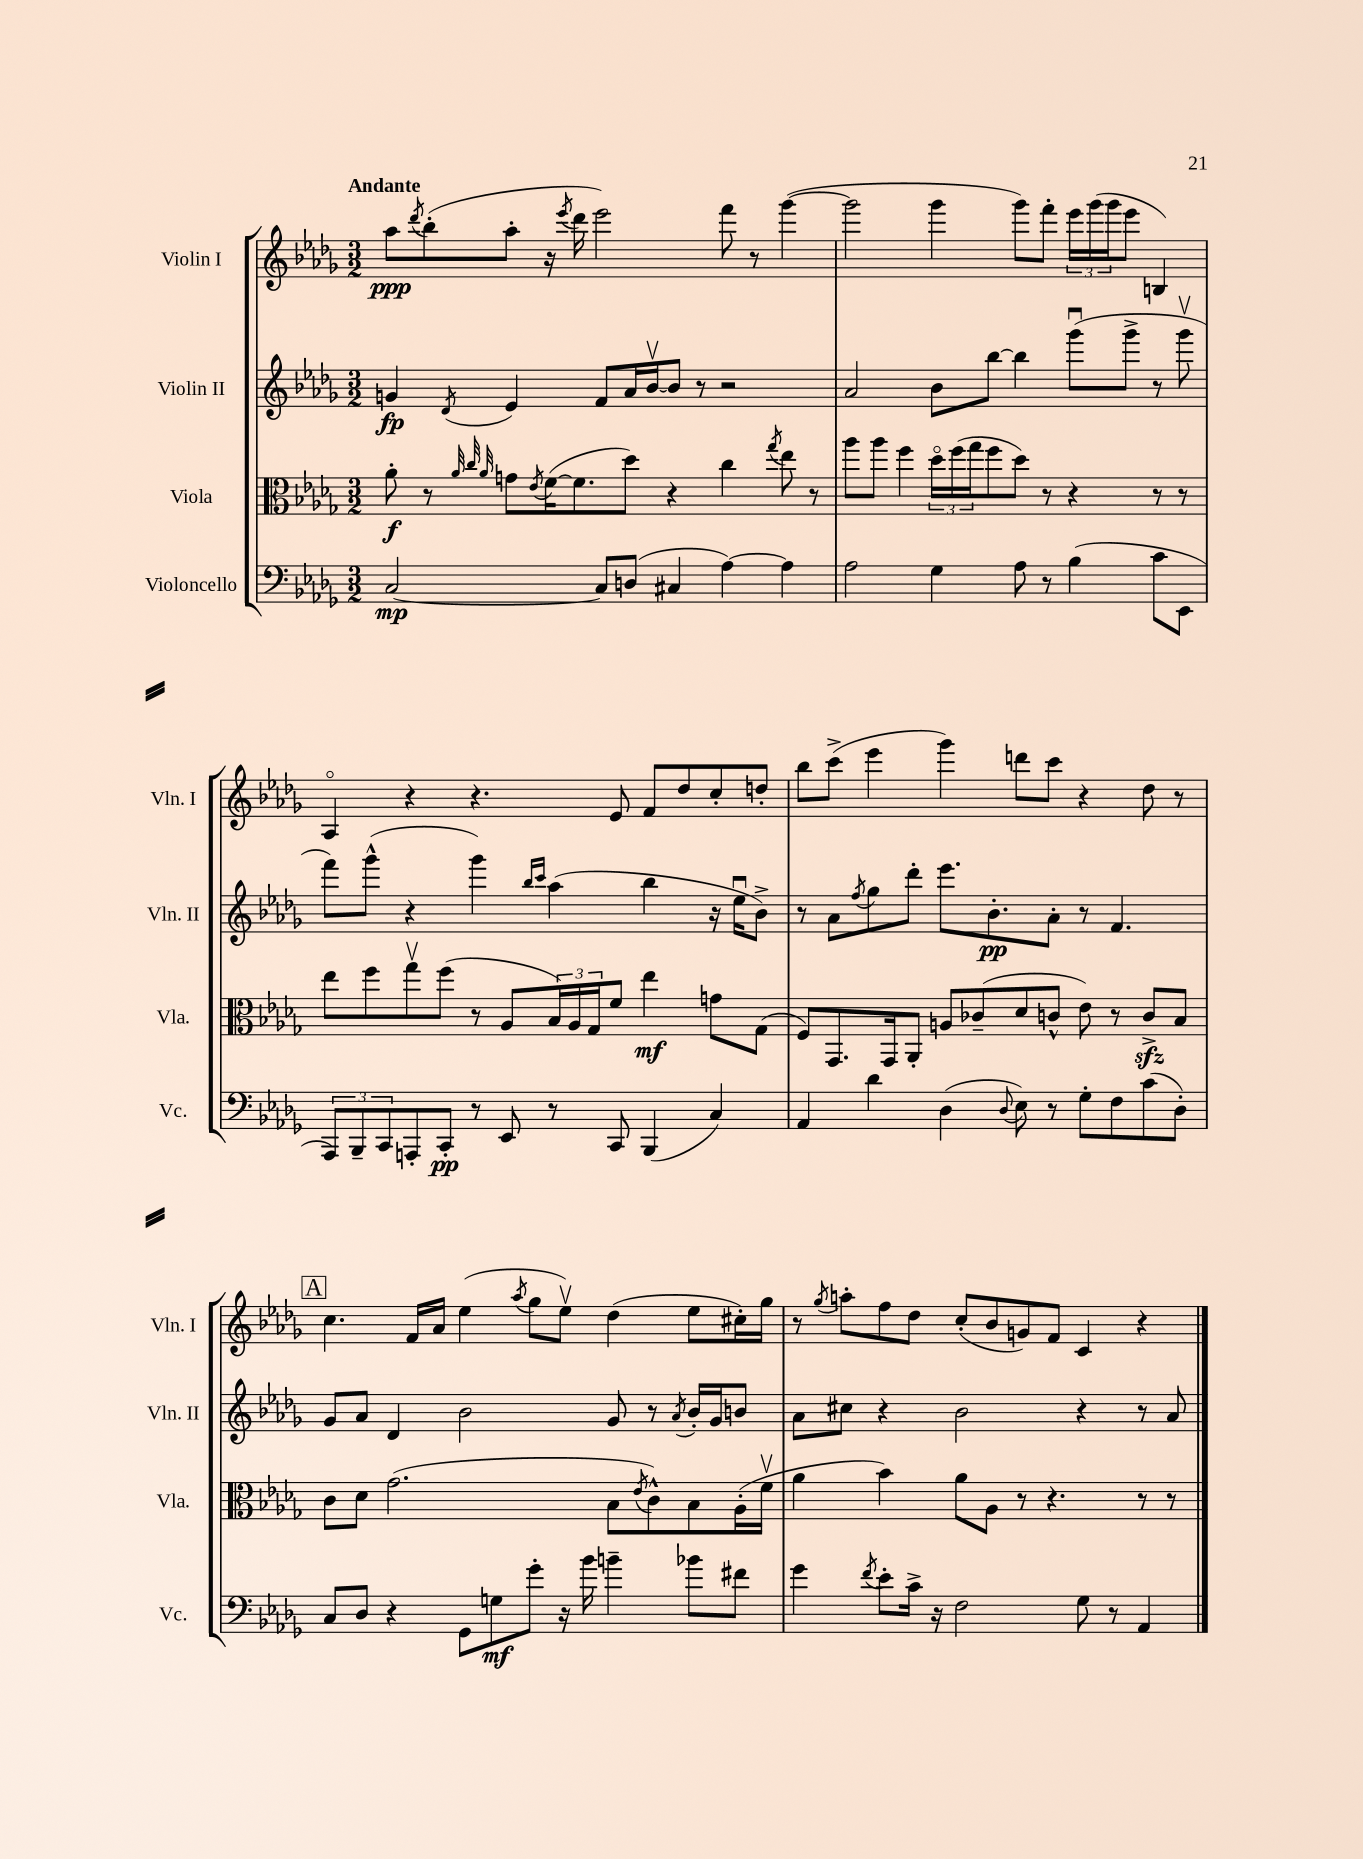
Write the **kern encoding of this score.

**kern	**dynam	**kern	**dynam	**kern	**dynam	**kern	**dynam
*part4	*part4	*part3	*part3	*part2	*part2	*part1	*part1
*staff4	*staff4	*staff3	*staff3	*staff2	*staff2	*staff1	*staff1
*I"Violoncello	*	*I"Viola	*	*I"Violin II	*	*I"Violin I	*
*I'Vc.	*	*I'Vla.	*	*I'Vln. II	*	*I'Vln. I	*
*clefF4	*	*clefC3	*	*clefG2	*	*clefG2	*
*k[b-e-a-d-g-]	*	*k[b-e-a-d-g-]	*	*k[b-e-a-d-g-]	*	*k[b-e-a-d-g-]	*
*M3/2	*	*M3/2	*	*M3/2	*	*M3/2	*
=1	=1	=1	=1	=1	=1	=1	=1
!	!	!	!	!	!	!LO:TX:a:B:t=Andante	!
[2C/	mp	8a-'\	f	4gn/	fp	8aa-\L	ppp
.	.	.	.	.	.	8qddd-/	.
.	.	8r	.	.	.	(8bb-'\	.
.	.	32qqa-/	.	.	.	.	.
.	.	32qqcc/	.	.	.	.	.
.	.	32qqa-/	.	8qd-/	.	.	.
.	.	8gn\L	.	4e-/	.	8aa-'\J	.
.	.	8qe-/	.	.	.	.	.
.	.	([16f\K	.	.	.	16r	.
.	.	.	.	.	.	8qeee-/	.
.	.	8.f\]	.	.	.	16ddd-\	.
8C/L]	.	.	.	8f/L	.	2eee-\)	.
(8Dn/J	.	8dd-\J)	.	16a-/L	.	.	.
.	.	.	.	[16b-v/J	.	.	.
4C#X/	.	4r	.	8b-/J]	.	.	.
.	.	.	.	8r	.	.	.
[4A-\)	.	4cc\	.	2r	.	8fff\	.
.	.	.	.	.	.	8r	.
.	.	8qgg-/	.	.	.	.	.
4A-\]	.	8ee-\	.	.	.	([4ggg-\	.
.	.	8r	.	.	.	.	.
=2	=2	=2	=2	=2	=2	=2	=2
2A-\	.	8aa-\L	.	2a-/	.	2ggg-\]	.
.	.	8aa-\J	.	.	.	.	.
.	.	4ff\	.	.	.	.	.
4G-\	.	24dd-\LL	.	8b-\L	.	4ggg-\	.
.	.	(24ff\	.	.	.	.	.
.	.	24gg-\J	.	.	.	.	.
.	.	8ff\	.	[8bb-\J	.	.	.
8A-\	.	8dd-\J)	.	4bb-\]	.	8ggg-\L)	.
8r	.	8r	.	.	.	8fff'\J	.
(4B-\	.	4r	.	(8ggg-u\L	.	24eee-\LL	.
.	.	.	.	.	.	(24ggg-\	.
.	.	.	.	.	.	24ggg-\J	.
.	.	.	.	8ggg-^\J	.	8eee-\J	.
8c\L	.	8r	.	8r	.	4Bn/)	.
8EE-\J	.	8r	.	8ggg-v\	.	.	.
!!LO:LB:g=z
=3	=3	=3	=3	=3	=3	=3	=3
12AAA-/L)	.	8ee-\L	.	8fff\L)	.	4A-/	.
12BBB-~/	.	.	.	.	.	.	.
.	.	8ff\	.	(8ggg-^^\J	.	.	.
12CC/	.	.	.	.	.	.	.
8AAAn'/	.	8gg-v\	.	4r	.	4r	.
8CC'/J	pp	(8ff\J	.	.	.	.	.
8r	.	8r	.	4ggg-\)	.	4.r	.
8EE-/	.	8A-/L	.	.	.	.	.
.	.	.	.	16qqbb-/LL	.	.	.
.	.	.	.	16qqccc/JJ	.	.	.
8r	.	24B-/L)	.	(4aa-\	.	.	.
.	.	24A-/	.	.	.	.	.
.	.	24G-/J	.	.	.	.	.
8CC/	.	8f/J	.	.	.	8e-/	.
(4BBB-/	.	4ee-\	mf	4bb-\	.	8f/L	.
.	.	.	.	.	.	8dd-/	.
4C/)	.	8gn\L	.	16r	.	8cc'/	.
.	.	.	.	16ee-u\KL	.	.	.
.	.	(8G-\J	.	8b-^\J)	.	8ddn'/J	.
=4	=4	=4	=4	=4	=4	=4	=4
4AA-/	.	8F/L)	.	8r	.	8bb-\L	.
.	.	8.GG-/	.	8a-\L	.	(8ccc^\J	.
.	.	.	.	8qff/	.	.	.
4d-\	.	.	.	8gg-\	.	4eee-\	.
.	.	16GG-/k	.	.	.	.	.
.	.	8AA-'/J	.	8ddd-'\J	.	.	.
(4D-\	.	8An/L	.	8.eee-\L	.	4ggg-\)	.
.	.	(8c-X~/	.	.	.	.	.
.	.	.	.	8.b-'\	pp	.	.
8qqD-/	.	.	.	.	.	.	.
8E-\)	.	8d-/	.	.	.	8dddn\L	.
8r	.	8cn^^/J	.	8a-'\J	.	8ccc\J	.
8G-'\L	.	8e-\)	.	8r	.	4r	.
8F\	.	8r	.	4.f/	.	.	.
(8c\	.	8czz^/L	.	.	.	8dd-\	.
8D-'\J)	.	8B-/J	.	.	.	8r	.
!!LO:LB:g=z
!!LO:REH:place=s1:t=A
=5	=5	=5	=5	=5	=5	=5	=5
8C/L	.	8c\L	.	8g-/L	.	4.cc\	.
8D-/J	.	8d-\J	.	8a-/J	.	.	.
4r	.	(2.g-\	.	4d-/	.	.	.
.	.	.	.	.	.	16f/LL	.
.	.	.	.	.	.	16a-/JJ	.
8GG-\L	.	.	.	2b-\	.	(4ee-\	.
8Gn\	mf	.	.	.	.	.	.
.	.	.	.	.	.	8qaa-/	.
8g-'\J	.	.	.	.	.	8gg-\L	.
16r	.	.	.	.	.	8ee-v\J)	.
16b-\	.	.	.	.	.	.	.
4bn~\	.	8B-\L	.	8g-/	.	(4dd-\	.
.	.	8qe-/	.	.	.	.	.
.	.	8c^^\)	.	8r	.	.	.
.	.	.	.	8qa-/	.	.	.
8b-X\L	.	8B-\	.	16b-'/LL	.	8ee-\L	.
.	.	.	.	16g-/J	.	.	.
8f#X\J	.	(16A-'\L	.	8bn/J	.	16cc#X'\L)	.
.	.	16fv\JJ	.	.	.	16gg-\JJ	.
=6	=6	=6	=6	=6	=6	=6	=6
4g-\	.	4a-\	.	8a-\L	.	8r	.
.	.	.	.	.	.	8qgg-/	.
.	.	.	.	8cc#X\J	.	8aan'\L	.
8qf/	.	.	.	.	.	.	.
8e-'\L	.	4b-\)	.	4r	.	8ff\	.
16c^\Jk	.	.	.	.	.	8dd-\J	.
16r	.	.	.	.	.	.	.
2F\	.	8a-\L	.	2b-\	.	(8cc'/L	.
.	.	8A-\J	.	.	.	8b-/	.
.	.	8r	.	.	.	8gn/)	.
.	.	4.r	.	.	.	8f/J	.
8G-\	.	.	.	4r	.	4c/	.
8r	.	.	.	.	.	.	.
4AA-/	.	8r	.	8r	.	4r	.
.	.	8r	.	8a-/	.	.	.
==	==	==	==	==	==	==	==
*-	*-	*-	*-	*-	*-	*-	*-
